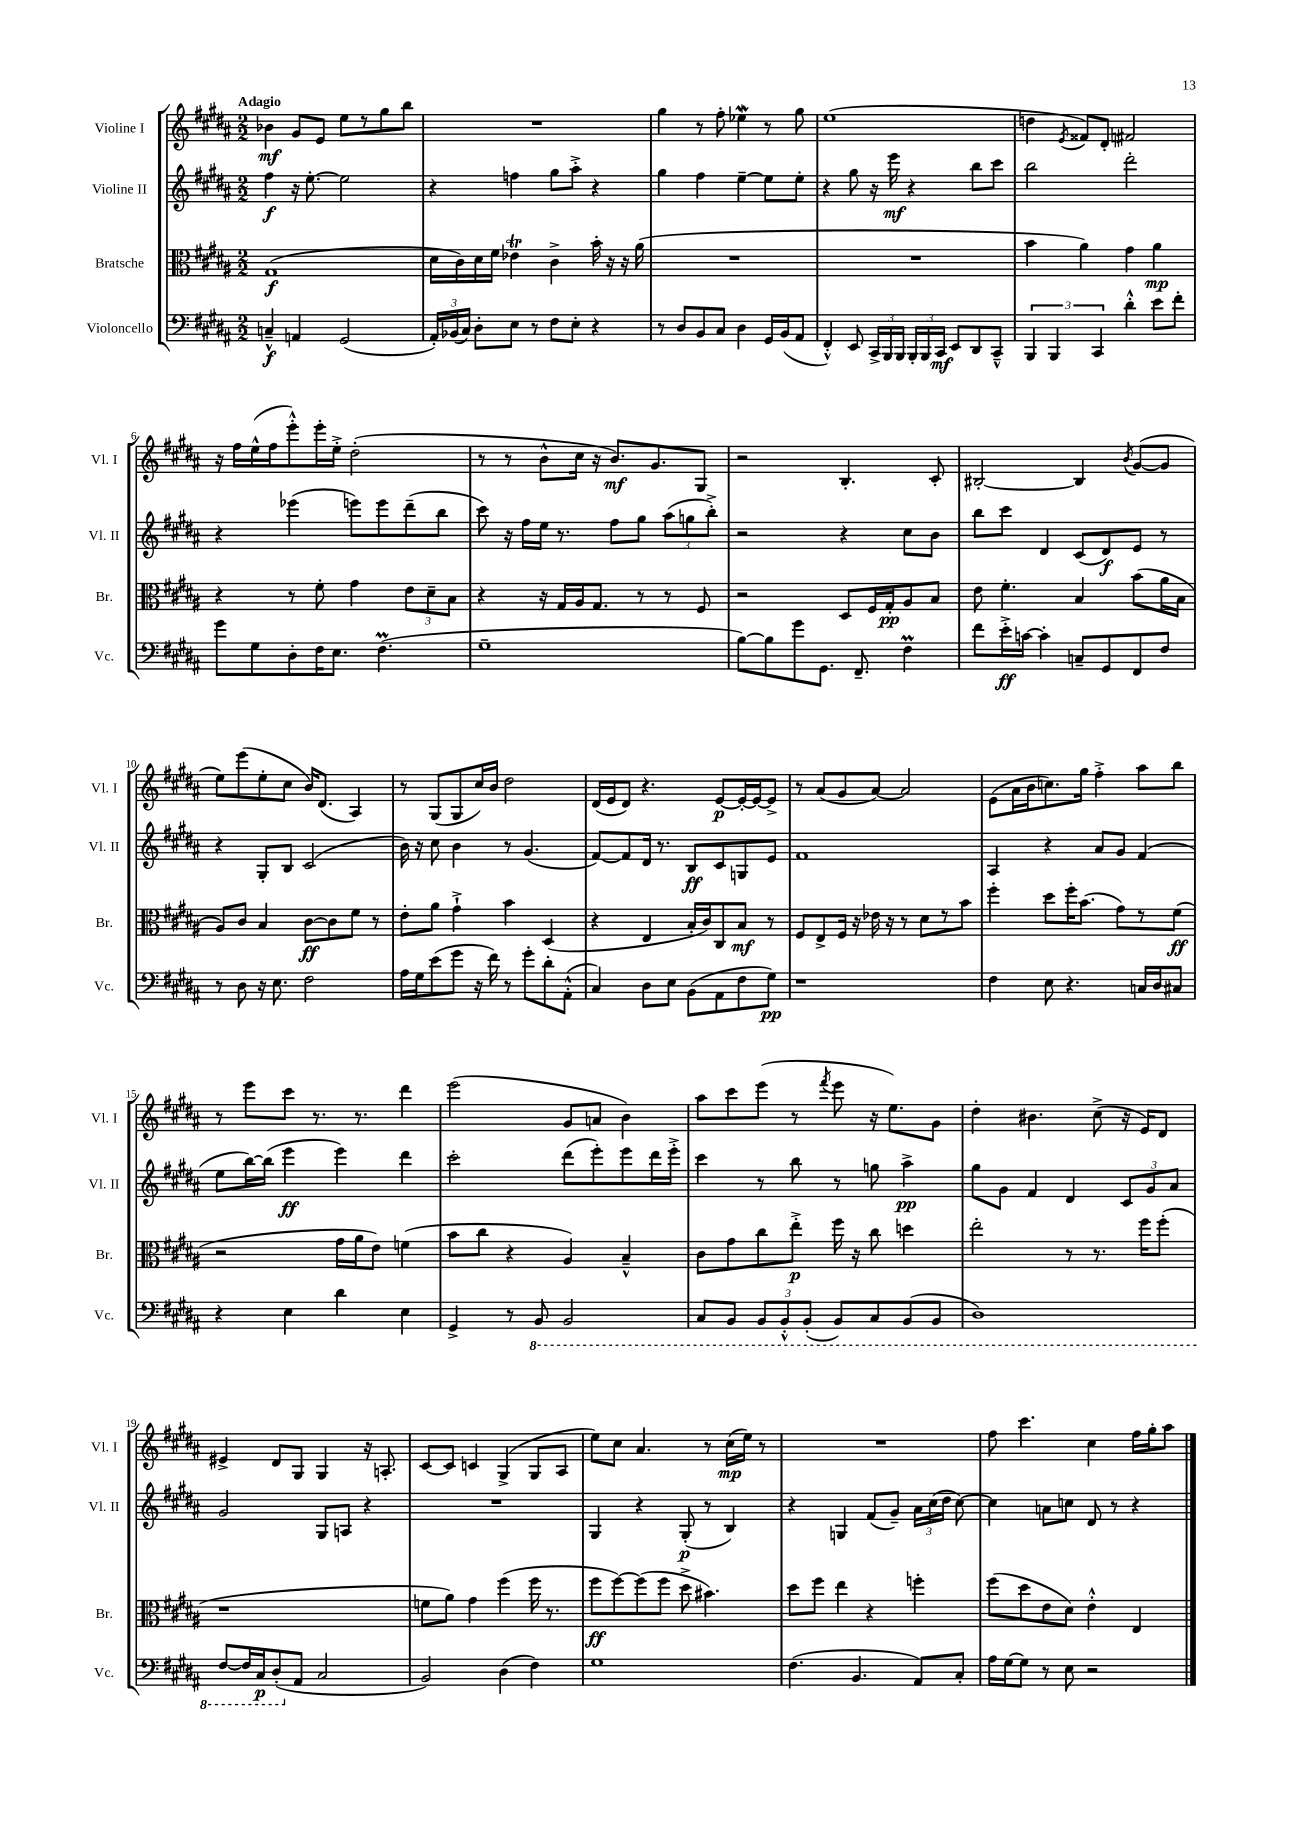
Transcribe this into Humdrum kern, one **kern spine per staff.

**kern	**kern	**kern	**kern
*staff4	*staff3	*staff2	*staff1
*clefF4	*clefC3	*clefG2	*clefG2
*k[f#c#g#d#a#]	*k[f#c#g#d#a#]	*k[f#c#g#d#a#]	*k[f#c#g#d#a#]
*M2/2	*M2/2	*M2/2	*M2/2
4C~^^	(1G#	4ff#	4b-
4AA	.	16r	8g#
.	.	[8.ee'	.
.	.	.	8e
(2GG#	.	2ee]	8ee
.	.	.	8r
.	.	.	8gg#
.	.	.	8bb
=	=	=	=
24AA#')	16d#	4r	1r
(24BB-	.	.	.
.	16c#)	.	.
24C#)	.	.	.
8D#'	16d#	.	.
.	16f#	.	.
8E	4e-	4ff	.
8r	.	.	.
8F#	4c#^	8gg#	.
8E'	.	8aa#'^	.
4r	16b'	4r	.
.	16r	.	.
.	16r	.	.
.	(16a#	.	.
=	=	=	=
8r	1r	4gg#	4gg#
8D#	.	.	.
8BB	.	4ff#	8r
8C#	.	.	8ff#'
4D#	.	[4ee~	4ee-
16GG#	.	8ee]	8r
(16BB	.	.	.
8AA#	.	8ee'	8gg#
=	=	=	=
4FF#'^^)	1r	4r	(1ee
8EE	.	8gg#	.
24CC#^	.	16r	.
24BBB	.	.	.
.	.	16eee	.
24BBB	.	.	.
24BBB'	.	4r	.
24BBB	.	.	.
24CC#	.	.	.
8EE	.	.	.
8DD#	.	8bb	.
8CC#~^^	.	8ccc#	.
=	=	=	=
6BBB	4b	2bb	4dd
6BBB	.	.	.
.	.	.	8qe
.	4a#)	.	8f##)
6CC#	.	.	.
.	.	.	8d#'
4d#'^^	4g#	2ddd#'	2f#
8e	4a#	.	.
8f#'	.	.	.
=	=	=	=
8g#	4r	4r	16r
.	.	.	16ff#
8G#	.	.	(16ee^^
.	.	.	16ff#
8D#'	8r	(4eee-	8eee'^^)
16F#	8f#'	.	16eee'
8.E	.	.	16ee'^
.	4g#	8eee)	(2dd#'
(4.F#	.	8eee	.
.	12e	(8ddd#~	.
.	12d#~	.	.
.	.	8bb	.
.	12B	.	.
=	=	=	=
1G#~	4r	8ccc#)	8r
.	.	16r	8r
.	.	16ff#	.
.	16r	16ee	8b^^
.	16G#	8.r	.
.	16A#	.	16cc#
.	8.G#	.	16r
.	.	8ff#	8.b)
.	8r	8gg#	.
.	.	.	8.g#
.	8r	(12aa#	.
.	.	12gg	.
.	8F#	.	8G#
.	.	12bb'^)	.
=	=	=	=
[8B)	2r	2r	2r
8B]	.	.	.
8g#	.	.	.
8.GG#	.	.	.
.	8D#	4r	4.B'
8.FF#~	.	.	.
.	16F#	.	.
.	16G#'	.	.
4F#	8A#	8cc#	.
.	8B	8b	8c#'
=	=	=	=
8f#	8e	8bb	[2B#'
16e'^	4.f#'	8ccc#	.
[16c	.	.	.
4c']	.	4d#	.
8C~	4B	(8c#	4B#]
8GG#	.	8d#)	.
.	.	.	8qb
8FF#	(8b	8e	([8g#
8F#	16a#	8r	8g#]
.	16B	.	.
=	=	=	=
8r	8A#)	4r	8ee)
8D#	8c#	.	(8eee
16r	4B	8G#'	8ee'
8.E	.	.	.
.	.	8B	8cc#
2F#	[8c#	(2c#	16b)
.	.	.	(8.d#
.	8c#]	.	.
.	8f#	.	4A#)
.	8r	.	.
=	=	=	=
16A#	8e'	16b)	8r
16G#	.	16r	.
(8e	8a#	8cc#	(8G#
8g#	4g#`^	4b	8G#
16r	.	.	16cc#)
16f#)	.	.	16b
8r	4b	8r	2dd#
8g#'	.	(4.g#	.
8d#'	(4D#	.	.
(8AA#'^^	.	.	.
=	=	=	=
4C#)	4r	[8f#)	(16d#
.	.	.	16e
.	.	8f#]	8d#)
8D#	4E	16d#	4.r
.	.	8.r	.
8E	.	.	.
(8BB	16B'	8B	.
.	16c#)	.	.
8AA#	8C#	8c#	[8e
8F#	8B	8G	16e'_
.	.	.	16e_
8G#)	8r	8e	8e^]
=	=	=	=
1r	8F#	1f#	8r
.	8E^	.	(8a#
.	16F#	.	8g#
.	16r	.	.
.	16e-	.	[8a#)
.	16r	.	.
.	8r	.	2a#]
.	8d#	.	.
.	8r	.	.
.	8b	.	.
=	=	=	=
4F#	4ff#'	4A#	(8e
.	.	.	16a#
.	.	.	16b
8E	8dd#	4r	8.cc)
4.r	16ff#'	.	.
.	(8.b	.	16gg#
.	.	8a#	4ff#'^
.	8g#)	8g#	.
16C	8r	(4f#	8aa#
16D#	.	.	.
8C#	(8f#	.	8bb
=	=	=	=
4r	2r	8ee	8r
.	.	[16bb)	8eee
.	.	(16bb]	.
4E	.	4eee	8ccc#
.	.	.	8.r
4d#	16g#	4eee)	.
.	16a#	.	8.r
.	8e)	.	.
4E	(4f	4ddd#	4ddd#
=	=	=	=
4GG#^	8b	2ccc#'	(2eee
.	8cc#	.	.
8r	4r	.	.
8BBB	.	.	.
2BBB	4A#)	(8ddd#	8g#
.	.	8eee')	8a
.	4B~^^	8eee	4b)
.	.	16ddd#	.
.	.	16eee'^	.
=	=	=	=
8CC#	8c#	4ccc#	8aa#
8BBB	8g#	.	8ccc#
12BBB	8cc#	8r	(8eee
12BBB'^^	.	.	.
.	8ee'^	8bb	8r
(12BBB'	.	.	.
.	.	.	8qfff#
8BBB)	16ff#	8r	8eee
.	16r	.	.
8CC#	8cc#	8gg	16r
.	.	.	8.ee)
(8BBB	4dd	4aa#^	.
8BBB	.	.	8g#
=	=	=	=
1DD#)	2ee'	8gg#	4dd#'
.	.	8g#	.
.	.	4f#	4.b#
.	8r	4d#	.
.	8.r	.	(8cc#^
.	.	12c#	16r
.	16ff#	.	16e)
.	.	12g#	.
.	(8ff#'	.	8d#
.	.	12a#	.
=	=	=	=
[8FF#	1r	2g#	4e#^
16FF#]	.	.	.
16CC#	.	.	.
(8DD#'	.	.	8d#
8AA#	.	.	8G#
2C#	.	8G#	4G#
.	.	8A	.
.	.	4r	16r
.	.	.	8.A'
=	=	=	=
2BB)	8f	1r	[8c#
.	8a#)	.	8c#]
.	4g#	.	4c
(4D#	(4ff#	.	(4G#^
4F#)	16ff#	.	8G#
.	8.r	.	.
.	.	.	8A#
=	=	=	=
1G#	8ff#	4G#	8ee)
.	[8ff#)	.	8cc#
.	(8ff#]	4r	4.a#
.	8ff#	.	.
.	8dd#^	(8G#'	.
.	4.b#)	8r	8r
.	.	4B)	(16cc#
.	.	.	16ee)
.	.	.	8r
=	=	=	=
(4.F#	8dd#	4r	1r
.	8ff#	.	.
.	4ee	4G	.
4.BB	.	.	.
.	4r	(8f#	.
.	.	8g#~)	.
8AA#)	4ff'	24a#	.
.	.	(24cc#	.
.	.	24dd#	.
8C#'	.	[8cc#)	.
=	=	=	=
16A#	(8ff#	4cc#]	8ff#
[16G#	.	.	.
8G#]	8dd#	.	4.ccc#
8r	8e	8a	.
8E	8d#)	8cc	.
2r	4e'^^	8d#	4cc#
.	.	8r	.
.	4E	4r	16ff#
.	.	.	16gg#'
.	.	.	8aa#
==	==	==	==
*-	*-	*-	*-
